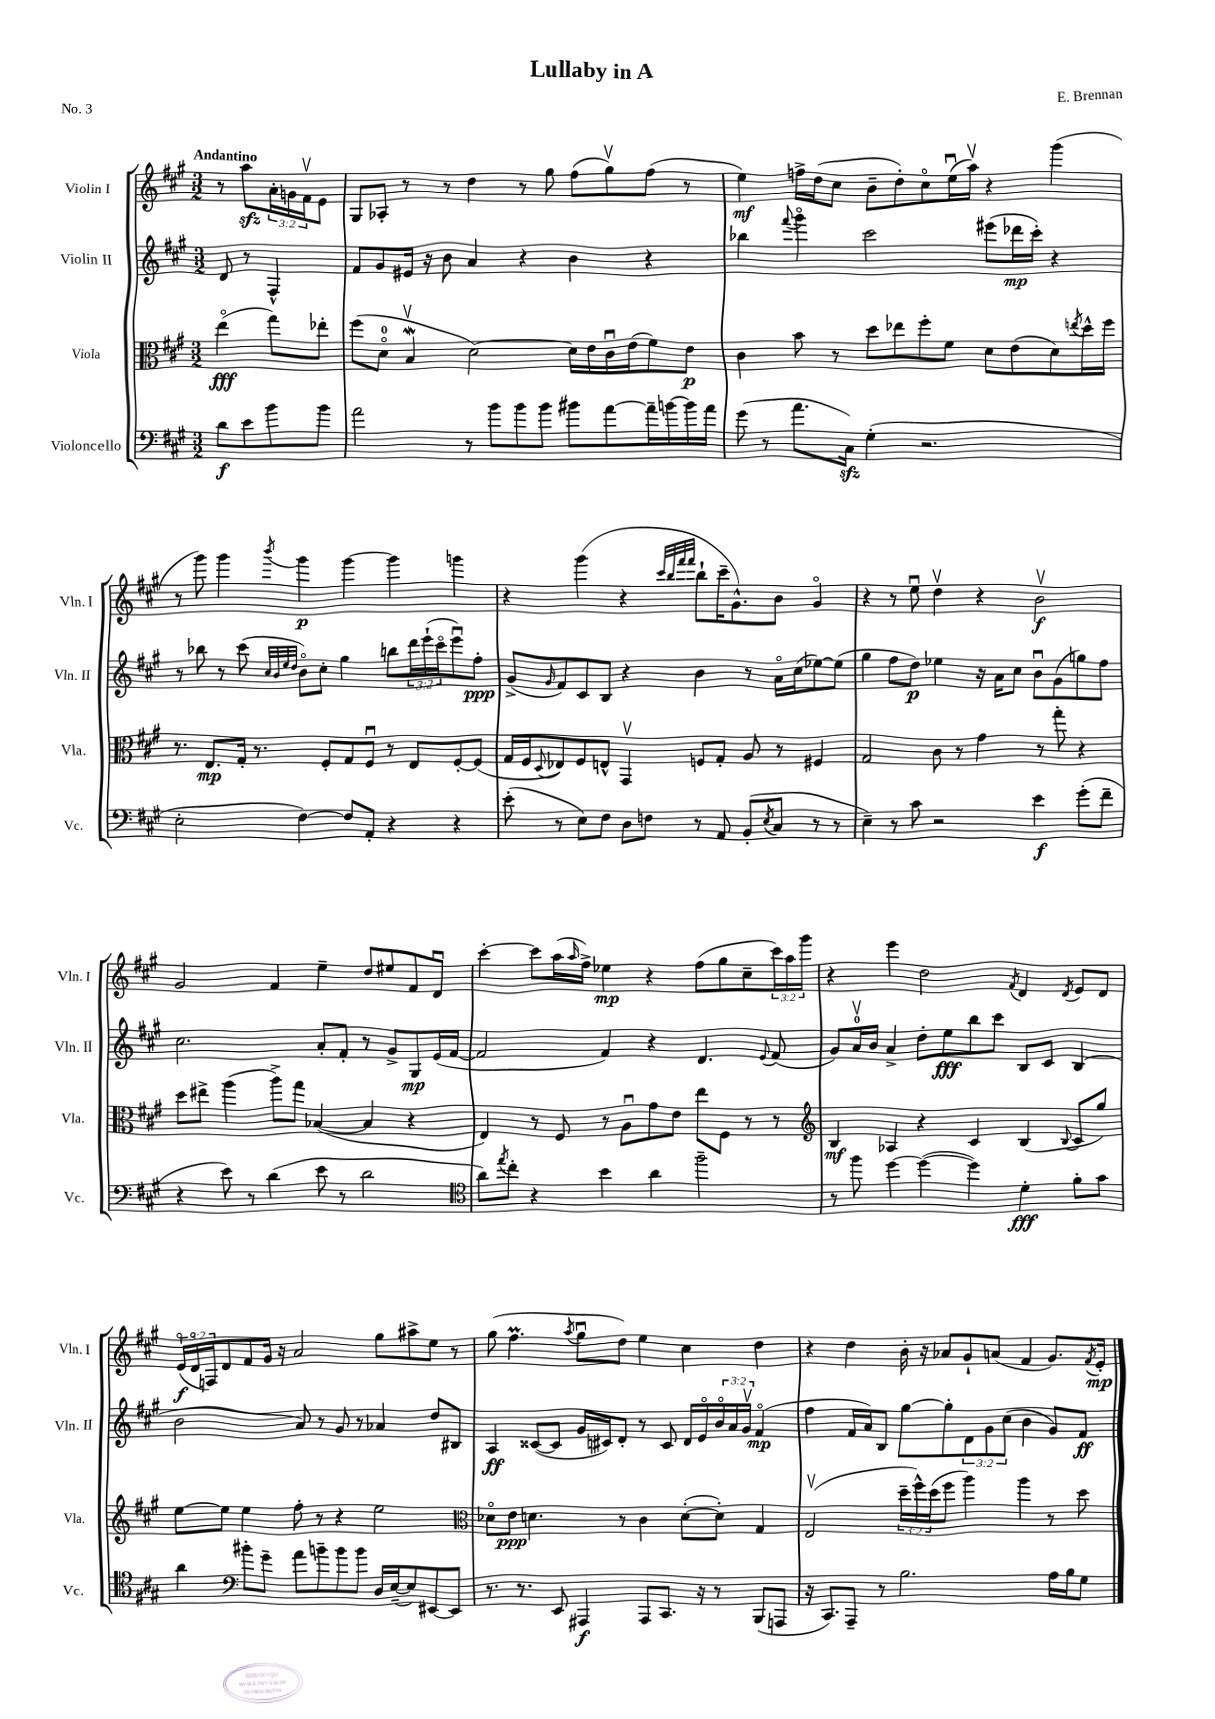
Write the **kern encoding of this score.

**kern	**dynam	**kern	**dynam	**kern	**dynam	**kern	**dynam
*part4	*part4	*part3	*part3	*part2	*part2	*part1	*part1
*staff4	*staff4	*staff3	*staff3	*staff2	*staff2	*staff1	*staff1
*I"Violoncello	*	*I"Viola	*	*I"Violin II	*	*I"Violin I	*
*I'Vc.	*	*I'Vla.	*	*I'Vln. II	*	*I'Vln. I	*
*clefF4	*	*clefC3	*	*clefG2	*	*clefG2	*
*k[f#c#g#]	*	*k[f#c#g#]	*	*k[f#c#g#]	*	*k[f#c#g#]	*
*M3/2	*	*M3/2	*	*M3/2	*	*M3/2	*
=	=	=	=	=	=	=	=
!	!	!	!	!	!	!LO:TX:a:B:t=Andantino	!
8d\L	f	(4ee\	fff	8d/	.	8r	.
8e\	.	.	.	8r	.	8aazz\L	.
8b\	.	8gg#\L)	.	4F#^^/	.	24a'\L	.
.	.	.	.	.	.	24gn\	.
.	.	.	.	.	.	24f#v\J	.
8b\J	.	8ee-X'\J	.	.	.	8e\J	.
=1	=1	=1	=1	=1	=1	=1	=1
2a\	.	(8ff#\L	.	8f#/L	.	8G#/L	.
.	.	8d\J	.	8g#/	.	8A-X'/J	.
.	.	4BWv/	.	16e#X/Jk	.	8r	.
.	.	.	.	16r	.	.	.
.	.	.	.	8b\	.	8r	.
8r	.	[2d\)	.	4a/	.	4dd\	.
8b\L	.	.	.	.	.	.	.
8b\	.	.	.	4r	.	8r	.
8b\J	.	.	.	.	.	8gg#\	.
8b#X\L	.	16d\LL]	.	4b\	.	(8ff#\L	.
.	.	16e\	.	.	.	.	.
[8a\	.	16c#u\	.	.	.	8gg#v\)	.
.	.	(16e\J	.	.	.	.	.
16a~\L]	.	8f#\)	.	4r	.	(8ff#\J	.
[16bn\	.	.	.	.	.	.	.
16b\]	.	8e\J	p	.	.	8r	.
16a\JJ	.	.	.	.	.	.	.
=2	=2	=2	=2	=2	=2	=2	=2
(8g#\	.	4c#\	.	4bb-X\	.	4ee\)	mf
8r	.	.	.	.	.	.	.
.	.	.	.	8qqfff#/	.	.	.
8.a\L	.	8b\	.	4ggg#\	.	16ffn^\LL	.
.	.	.	.	.	.	(16dd\J	.
.	.	8r	.	.	.	8cc#\J	.
16C#zz\Jk)	.	.	.	.	.	.	.
(4G#'\	.	8dd\L	.	2ccc#\	.	8b~\L	.
.	.	8ee-X\	.	.	.	8dd'\)	.
2.r	.	8ff#'\	.	.	.	8cc#\	.
.	.	8f#\J	.	.	.	(16eeu\L	.
.	.	.	.	.	.	16aav\JJ)	.
.	.	8d\L	.	(8eee#X\L	.	4r	.
.	.	(8e\	.	16ddd-X\L	mp	.	.
.	.	.	.	16ccc#'\JJ)	.	.	.
.	.	8d\)	.	4r	.	(4ggg#\	.
.	.	8qeen/	.	.	.	.	.
.	.	16dd^^\L	.	.	.	.	.
.	.	16ff#\JJ	.	.	.	.	.
!!LO:LB:g=z
=3	=3	=3	=3	=3	=3	=3	=3
2E'\	.	8.r	.	8r	.	8r	.
.	.	.	.	8bb-X\	.	8ggg#\)	.
.	.	8.E/L	mp	.	.	.	.
.	.	.	.	8r	.	4ggg#\	.
.	.	16G#'/Jk	.	(8ccc#\	.	.	.
.	.	8.r	.	.	.	.	.
.	.	.	.	32qqcc#/LLL	.	.	.
.	.	.	.	32qqb/	.	.	.
.	.	.	.	32qqee/	.	.	.
.	.	.	.	32qqdd/JJJ	.	8qbbb/	.
[4F#\)	.	.	.	8b\L)	.	4ggg#\	p
.	.	8F#'/L	.	8cc#'\J	.	.	.
8F#/L]	.	8G#/	.	4gg#\	.	[4ggg#\	.
8AA'/J	.	8F#u/J	.	.	.	.	.
4r	.	8r	.	8bbn\L	.	4ggg#\]	.
.	.	8E/L	.	24ddd\L	.	.	.
.	.	.	.	(24eee`\	.	.	.
.	.	.	.	24ccc#\J	.	.	.
4r	.	[8F#'/	.	8eeeu\)	.	4gggn\	.
.	.	(8F#/J]	.	8ff#'\J	ppp	.	.
=4	=4	=4	=4	=4	=4	=4	=4
(8e'\	.	16G#/LL	.	(8g#^/L	.	4r	.
.	.	16F#/J	.	.	.	.	.
.	.	8qqD/	.	16qqg#/	.	.	.
8r	.	8E-X/)	.	8f#/)	.	.	.
8E\L)	.	8F#/	.	8c#/	.	(4ggg#\	.
8F#\J	.	8En^^/J	.	8B/J	.	.	.
8D\L	.	4GG#v/	.	4r	.	4r	.
8Fn\J	.	.	.	.	.	.	.
.	.	.	.	.	.	32qqccc#/LLL	.
.	.	.	.	.	.	32qqbb/	.
.	.	.	.	.	.	32qqfff#/	.
.	.	.	.	.	.	32qqfff#/JJJ	.
8r	.	8Fn/L	.	4b\	.	8bb`\L	.
8AA/	.	8G#'/J	.	.	.	16ccc#~\K	.
.	.	.	.	.	.	8.g#^^\)	.
(8BB'/L	.	8A/	.	8r	.	.	.
8qE/	.	.	.	.	.	.	.
8C#/J	.	8r	.	16a\LL	.	8b\J	.
.	.	.	.	(16cc#\J	.	.	.
8r	.	4F#X/	.	[8ee-X\)	.	4g#/	.
8r	.	.	.	(8ee-\J]	.	.	.
=5	=5	=5	=5	=5	=5	=5	=5
4E~\)	.	2G#/	.	4gg#\	.	4r	.
8r	.	.	.	8ff#\L	.	8r	.
8c#\	.	.	.	8dd\J)	p	8eeu\	.
2r	.	8c#\	.	4ee-X\	.	4ddv\	.
.	.	8r	.	.	.	.	.
.	.	4g#\	.	16r	.	4r	.
.	.	.	.	16a\KL	.	.	.
.	.	.	.	8cc#\J	.	.	.
4e\	f	8r	.	8bu\L	.	2bv\	f
.	.	8gg#'\	.	(8g#\	.	.	.
(8g#'\L	.	4r	.	8ggn\)	.	.	.
8f#~\J	.	.	.	8ff#\J	.	.	.
!!LO:LB:g=z
=6	=6	=6	=6	=6	=6	=6	=6
4r	.	8dd\L	.	2.cc#\	.	2g#/	.
.	.	8ee#X^\J	.	.	.	.	.
8e\)	.	(4aa\	.	.	.	.	.
8r	.	.	.	.	.	.	.
(4d\	.	8aa^\L)	.	.	.	4f#/	.
.	.	8gg#\J	.	.	.	.	.
8e\	.	([4B-X/	.	8a'/L	.	4ee~\	.
8r	.	.	.	8f#'/J	.	.	.
2d\	.	4B-/]	.	8r	.	8dd/L	.
.	.	.	.	8g#^/L	.	8ee#X/	.
.	.	4r	.	8G#/	mp	8f#/	.
.	.	.	.	(16e/L	.	8du/J	.
.	.	.	.	[16f#/JJ	.	.	.
=7	=7	=7	=7	=7	=7	=7	=7
*clefC4	*	*	*	*	*	*	*
8a\L)	.	4E/)	.	2f#/]	.	[4ccc#'\	.
8qee/	.	.	.	.	.	.	.
8cc#'\J	.	.	.	.	.	.	.
4r	.	8r	.	.	.	8ccc#\L]	.
.	.	8F#/	.	.	.	(16aa\L	.
.	.	.	.	.	.	16qqaa/	.
.	.	.	.	.	.	16ff#^\JJ)	.
4b\	.	8r	.	4f#/)	.	4ee-X\	mp
.	.	8Au\L	.	.	.	.	.
4a\	.	8g#\	.	4r	.	4r	.
.	.	8e\J	.	.	.	.	.
2ff#~\	.	8ee\L	.	4.d/	.	(8ff#\L	.
.	.	8F#\J	.	.	.	8gg#\	.
.	.	8r	.	.	.	8cc#~\	.
.	.	.	.	8qqe/	.	.	.
.	.	8r	.	(8f#/	.	24ccc#\L)	.
.	.	.	.	.	.	24aa\	.
.	.	.	.	.	.	24ggg#\JJ	.
=8	=8	=8	=8	=8	=8	=8	=8
*	*	*clefG2	*	*	*	*	*
8r	.	4B/	mf	8g#/L)	.	4r	.
8ff#\	.	.	.	16av/L	.	.	.
.	.	.	.	16b/JJ	.	.	.
[4dd\	.	4A-X/	.	4a^/	.	4eee\	.
(4dd\_	.	4r	.	8dd'\L	.	2dd\	.
.	.	.	.	8ee\	fff	.	.
4dd\])	.	4c#/	.	8bb\	.	.	.
.	.	.	.	8ccc#\J	.	.	.
.	.	.	.	.	.	8qf#/	.
4d'\	fff	(4B/	.	8B/L	.	4d/	.
.	.	.	.	8c#/J	.	.	.
.	.	8qqB/	.	.	.	8qd/	.
8f#'\L	.	8c#/L	.	(4B/	.	8e/L	.
8g#\J	.	8gg#/J)	.	.	.	8d/J	.
!!LO:LB:g=z
=9	=9	=9	=9	=9	=9	=9	=9
4a\	.	[8ee\L	.	2b\	.	(24e/LL	f
.	.	.	.	.	.	24d/	.
.	.	.	.	.	.	24Fn/J)	.
.	.	8ee\J]	.	.	.	8d/	.
*clefF4	*	*	*	*	*	*	*
8b#X'\L	.	4ee\	.	.	.	8f#/	.
8g#~\J	.	.	.	.	.	16g#/Jk	.
.	.	.	.	.	.	16r	.
8a\L	.	8ff#'\	.	8a/)	.	2a/	.
8bn~\	.	8r	.	8r	.	.	.
8b\	.	4r	.	8g#/	.	.	.
8b\J	.	.	.	8r	.	.	.
16D/LL	.	2ee\	.	4a-X/	.	8gg#\L	.
([16E~/J	.	.	.	.	.	.	.
8E/])	.	.	.	.	.	8aa#X^\	.
[8EE#X/	.	.	.	8dd/L	.	8ee\J	.
8EE#/J]	.	.	.	8B#X/J	.	8r	.
=10	=10	=10	=10	=10	=10	=10	=10
*	*	*clefC3	*	*	*	*	*
8.r	.	8d-X\L	.	4A/	ff	(8gg#\	.
.	.	8e\J	ppp	.	.	4.ff#M\	.
8.r	.	.	.	.	.	.	.
.	.	4.dn\	.	([8c##X/L	.	.	.
8EE/	.	.	.	8c##/J]	.	.	.
.	.	.	.	.	.	8qaa/	.
4AAA#X/	f	.	.	16g#/LL	.	8gg#u\L	.
.	.	.	.	16c#X/J)	.	.	.
.	.	8r	.	8d'/J	.	8dd\J)	.
8AAA#/L	.	4c#\	.	8r	.	4ee\	.
8.CC#/J	.	.	.	8c#/	.	.	.
.	.	([8d'\L	.	16d/LL	.	4cc#\	.
16r	.	.	.	16e/	.	.	.
8r	.	8d'\J])	.	24b/	.	.	.
.	.	.	.	24a/	.	.	.
.	.	.	.	24g#v/JJ	.	.	.
(8BBB/L	.	4G#/	.	(4f#/	mp	4dd\	.
8AAAn/J	.	.	.	.	.	.	.
=11	=11	=11	=11	=11	=11	=11	=11
16r	.	(2Ev/	.	4ff#\	.	4r	.
8.CC#/L)	.	.	.	.	.	.	.
8AAA~/J	.	.	.	16f#/LL	.	4dd\	.
.	.	.	.	16a/J)	.	.	.
8r	.	.	.	8B/J	.	.	.
2.B\	.	24dd~\LL	.	[8gg#\L	.	16b'\	.
.	.	24ff#^^\)	.	.	.	.	.
.	.	.	.	.	.	16r	.
.	.	(24dd\J	.	.	.	.	.
.	.	8ff#\J	.	8gg#'\]	.	8a-X/L	.
.	.	4aa\)	.	12d\	.	8g#`/	.
.	.	.	.	12g#\	.	.	.
.	.	.	.	.	.	(8an/J	.
.	.	.	.	(12cc#\J	.	.	.
.	.	4aa\	.	4b\	.	4f#/	.
16A\LL	.	8r	.	8g#/L)	.	8.g#/L)	.
16B\J	.	.	.	.	.	.	.
8G#\J	.	8dd\	.	8f#/J	ff	.	.
.	.	.	.	.	.	8qf#/	.
.	.	.	.	.	.	16e'/Jk	mp
==	==	==	==	==	==	==	==
*-	*-	*-	*-	*-	*-	*-	*-
